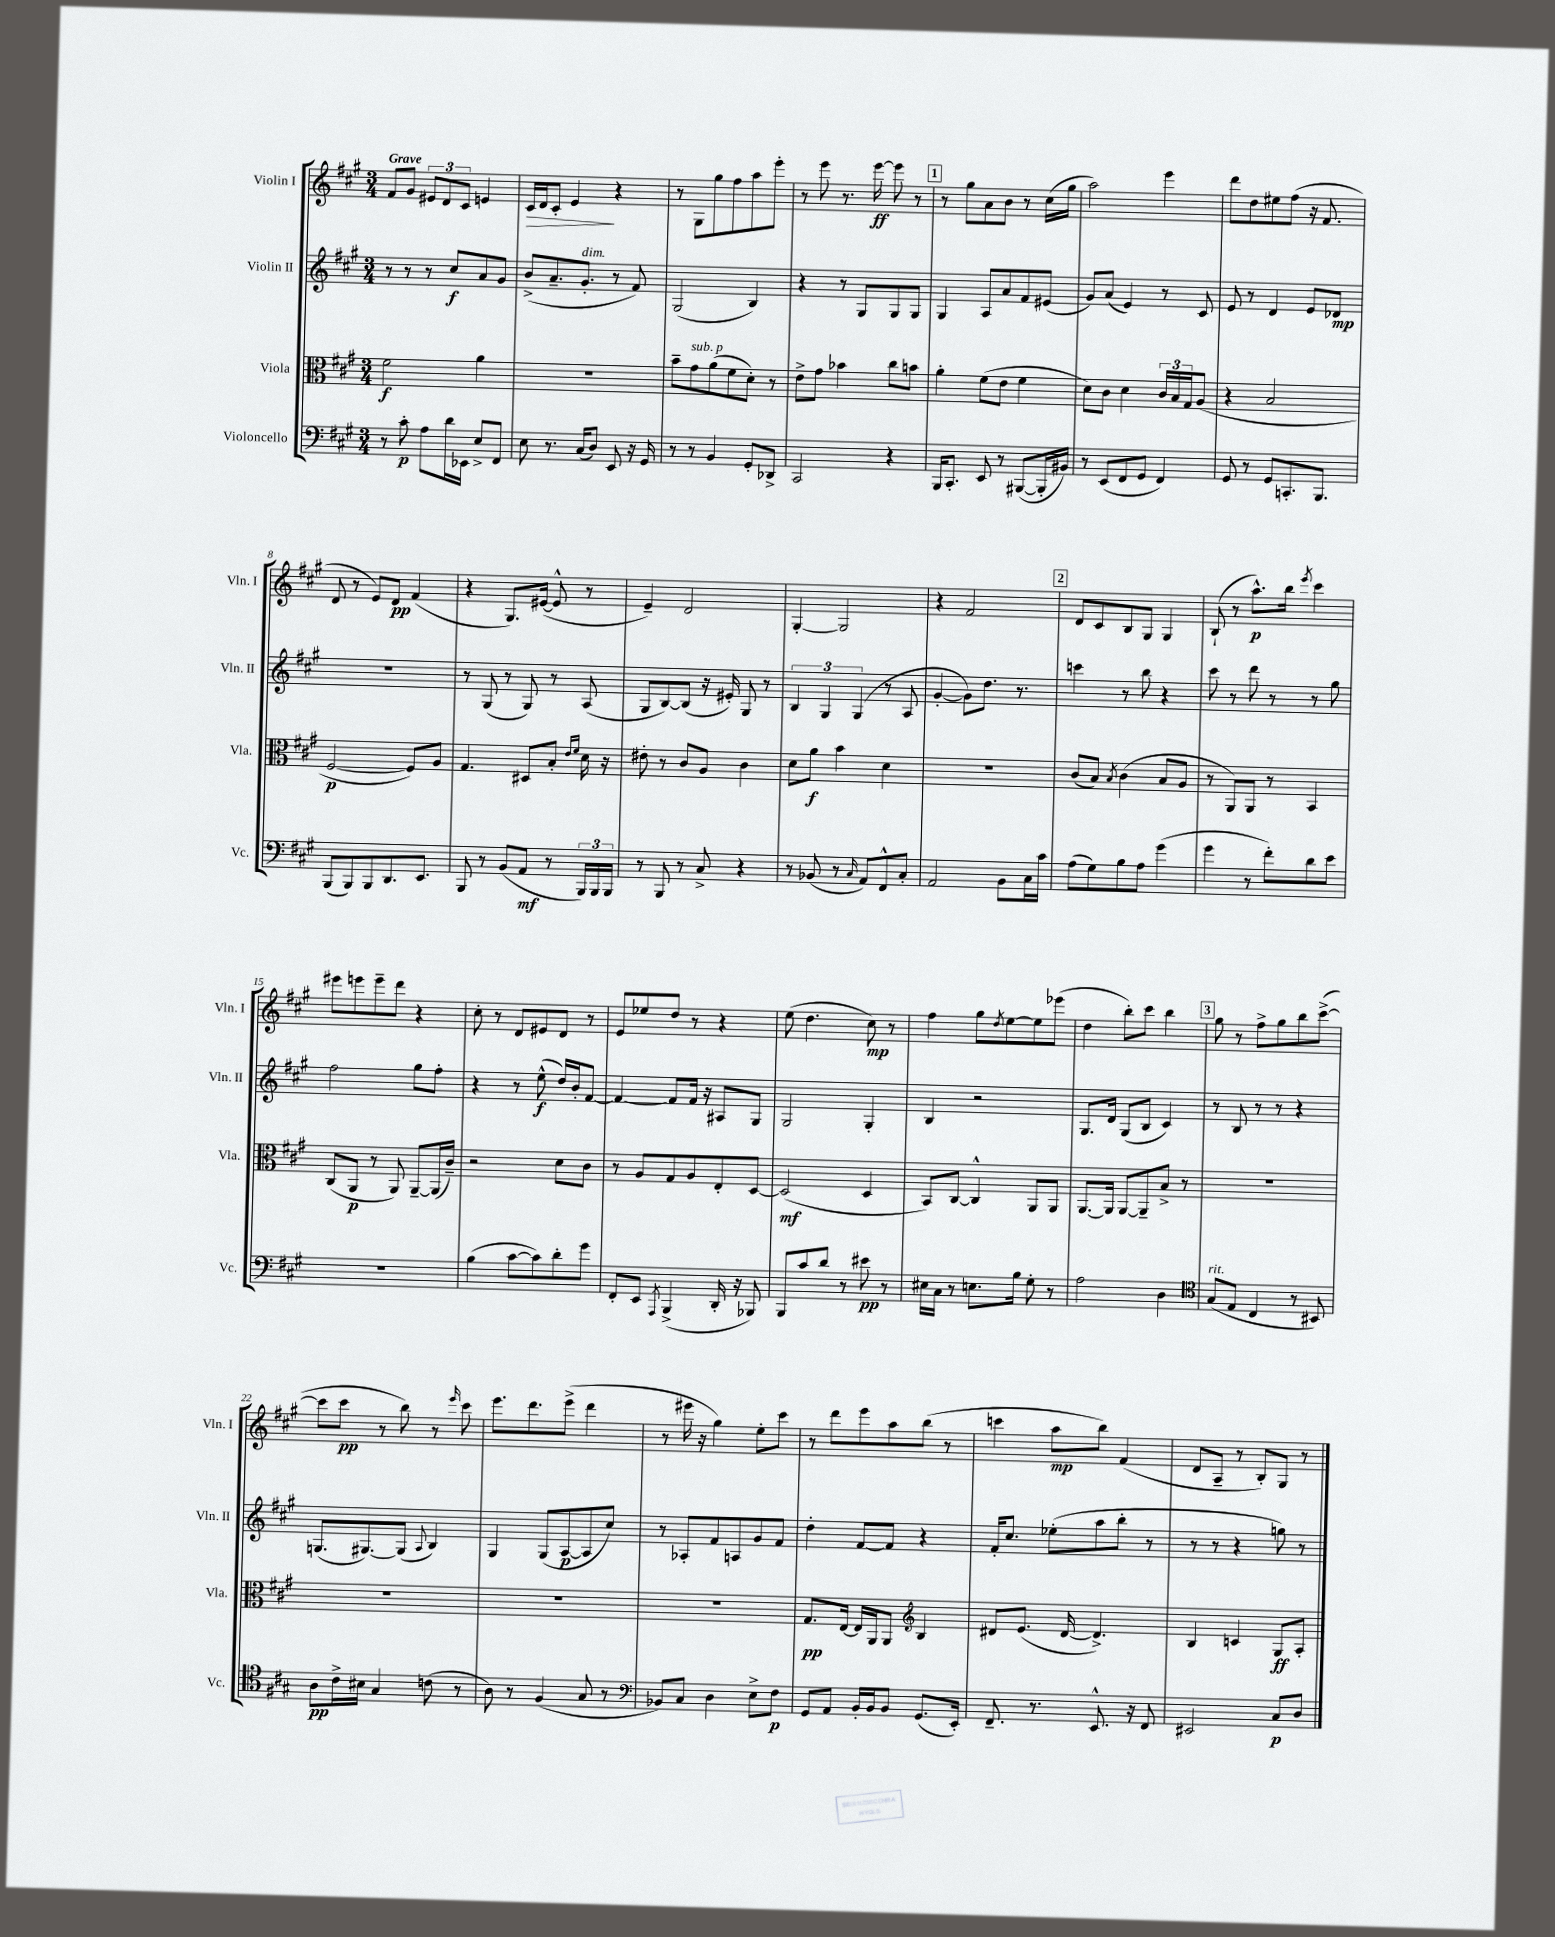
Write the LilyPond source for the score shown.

<<
\new StaffGroup <<
\new Staff = "s0" \with { instrumentName = "Violin I" shortInstrumentName = "Vln. I" } {
    \clef treble \key a \major \numericTimeSignature \time 3/4 \tempo "Grave"
    fis'8 gis'8 \tuplet 3/2 { eis'8 d'8 cis'8 } e'4 |
    cis'16\> d'16 cis'8-. e'4\! r4 |
    r8 gis8 gis''8 fis''8 a''8 e'''8-. |
    r8 e'''8 r8. e'''16~\ff e'''8 r8 |
    \mark \markup { \box "1" } r8 gis''8 a'8 b'8 r8 cis''16( gis''16 |
    a''2) e'''4 |
    d'''8 d''8 eis''8 fis''8( r16 fis'8. |
    d'8 r8 e'8) d'8\pp fis'4( |
    r4 gis8.) eis'16~( eis'8-^ r8 |
    e'4--) d'2 |
    gis4~-. gis2 |
    r4 fis'2 |
    \mark \markup { \box "2" } d'8 cis'8 b8 gis8 gis4 |
    b8-!( r8 a''8.-^\p) b''16 \acciaccatura { e'''8 } cis'''4 |
    eis'''8 e'''8 e'''8-- d'''8 r4 |
    cis''8-. r8 d'8 eis'8 d'8 r8 |
    e'8 ees''8 d''8 r8 r4 |
    e''8( d''4. cis''8\mp) r8 |
    fis''4 gis''8 \acciaccatura { d''8 } e''8~ e''8 ees'''8( |
    d''4 b''8-.) cis'''8 b''4 |
    \mark \markup { \box "3" } gis''8 r8 fis''8-> gis''8 b''8 cis'''8~->( |
    cis'''8 cis'''8\pp r8 b''8) r8 \grace { e'''16 } cis'''8 |
    e'''8. d'''8. e'''8->( d'''4 |
    r8 eis'''16 r16 gis''4) e''8-. cis'''8 |
    r8 d'''8 e'''8 a''8 b''8( r8 |
    c'''4 a''8\mp b''8) fis'4( |
    d'8 a8-- r8 b8-.) gis8 r8 \bar "|." |
}
\new Staff = "s1" \with { instrumentName = "Violin II" shortInstrumentName = "Vln. II" } {
    \clef treble \key a \major \numericTimeSignature \time 3/4
    r8 r8 r8 cis''8\f a'8 gis'8 |
    b'8->( a'8.-- gis'8.-.^\markup { \italic "dim." } r8 fis'8) |
    gis2( b4) |
    r4 r8 gis8 gis8 gis8 |
    \mark \markup { \box "1" } gis4 a8 a'8 fis'8 eis'8( |
    gis'8) a'8( e'4) r8 cis'8 |
    e'8 r8 d'4 e'8 des'8\mp |
    R2. |
    r8 gis8( r8 gis8) r8 a8( |
    gis8 b8~) b8( r16 eis'16-.) gis8 r8 |
    \tuplet 3/2 { b4 gis4 gis4( } r8 a8 |
    gis'4~-. gis'8) d''8. r8. |
    \mark \markup { \box "2" } c'''4 r8 b''8 r4 |
    cis'''8 r8 d'''8 r8 r8 gis''8 |
    fis''2 gis''8 fis''8-. |
    r4 r8 e''8-^\f( d''16) b'16-. fis'8~ |
    fis'4~ fis'8 fis'16 r16 ais8 gis8 |
    gis2 gis4-. |
    b4 r2 |
    gis8. d'16 gis8( b8 cis'4) |
    \mark \markup { \box "3" } r8 b8 r8 r8 r4 |
    g8.( gis8.~) gis8( \appoggiatura { a8 } b4) |
    gis4 gis8( a8~\p a8 cis''8) |
    r8 aes8-. fis'8 a8 gis'8 fis'8 |
    d''4-. fis'8~ fis'8 r4 |
    fis'16-. cis''8. ees''8-.( a''8 b''8-. r8 |
    r8 r8 r4 g''8) r8 \bar "|." |
}
\new Staff = "s2" \with { instrumentName = "Viola" shortInstrumentName = "Vla." } {
    \clef alto \key a \major \numericTimeSignature \time 3/4
    fis'2\f a'4 |
    R2. |
    b'8-- gis'8^\markup { \italic "sub. p" } a'8( fis'8 d'8-.) r8 |
    e'8-> gis'8 bes'4 cis''8 b'8 |
    \mark \markup { \box "1" } a'4-. fis'8( e'8 fis'4 |
    d'8) cis'8 d'4 \tuplet 3/2 { cis'16 b16 gis16 } a8( |
    r4 b2 |
    fis2~\p fis8) a8 |
    gis4. dis8 b8-. \grace { e'16 fis'16 } d'16 r16 |
    eis'8-. r8 cis'8 a8 cis'4 |
    d'8 a'8\f b'4 d'4 |
    R2. |
    \mark \markup { \box "2" } cis'8( b8) \acciaccatura { b8 } cis'4( b8 a8 |
    r8 a,8) a,8 r8 b,4 |
    cis8( a,8\p r8 a,8) a,8~-- a,16( cis'16--) |
    r2 d'8 cis'8 |
    r8 a8 gis8 a8 e8-. d8~ |
    d2\mf( d4 |
    b,8) cis8~ cis4-^ a,8 a,8 |
    a,8.~ a,16 a,8~ a,8-- b8-> r8 |
    \mark \markup { \box "3" } R2. |
    R2. |
    R2. |
    R2. |
    gis8.\pp e16~ e16 a,16 a,8 \clef treble b4 |
    dis'8 e'8.( dis'16~ dis'4.->) |
    b4 c'4 gis8\ff a8-. \bar "|." |
}
\new Staff = "s3" \with { instrumentName = "Violoncello" shortInstrumentName = "Vc." } {
    \clef bass \key a \major \numericTimeSignature \time 3/4
    r8 cis'8-.\p a8 d'16 ees,16 e8-> fis,8 |
    e8 r8. cis16( d8) e,8 r16 gis,16 |
    r8 r8 b,4 gis,8-. des,8-> |
    cis,2 r4 |
    \mark \markup { \box "1" } b,,16 cis,8.-. e,8 r8 bis,,8~( bis,,16-. bis,16) |
    r8 e,8( fis,8 gis,8 fis,4) |
    gis,8 r8 gis,8 c,8.-. b,,8. |
    b,,8( b,,8) b,,8 d,8. e,8. |
    b,,8 r8 b,8( a,8\mf r8 \tuplet 3/2 { b,,16) b,,16 b,,16 } |
    r8 b,,8 r8 cis8-> r4 |
    r8 bes,8( r8 \grace { cis16 } a,8) fis,8-^ cis8-. |
    a,2 b,8 cis16 cis'16 |
    \mark \markup { \box "2" } a8( gis8) b8 a8 gis'4( |
    gis'4 r8 fis'8-.) d'8 e'8 |
    R2. |
    b4( cis'8~ cis'8) d'8-. gis'8 |
    fis,8-. e,8 \acciaccatura { a,,8 } b,,4->( d,16-. r16 bes,,8) |
    b,,8 cis'8 d'8 r8 eis'8\pp r8 |
    eis16 cis16 r8 e8. b16 gis8-. r8 |
    a2 d4 |
    \mark \markup { \box "3" } \clef tenor gis8^\markup { \italic "rit." }( e8 cis4 r8 bis,8) |
    a8\pp cis'16-> bis16 gis4 c'8( r8 |
    a8) r8 fis4( gis8 r8 |
    \clef bass bes,8) cis8 d4 e8-> fis8\p |
    gis,8 a,8 b,16-. b,16 b,8 gis,8.( e,16-.) |
    fis,8.-- r8. e,8.-^ r16 fis,8 |
    eis,2 cis8\p d8 \bar "|." |
}
>>
>>
